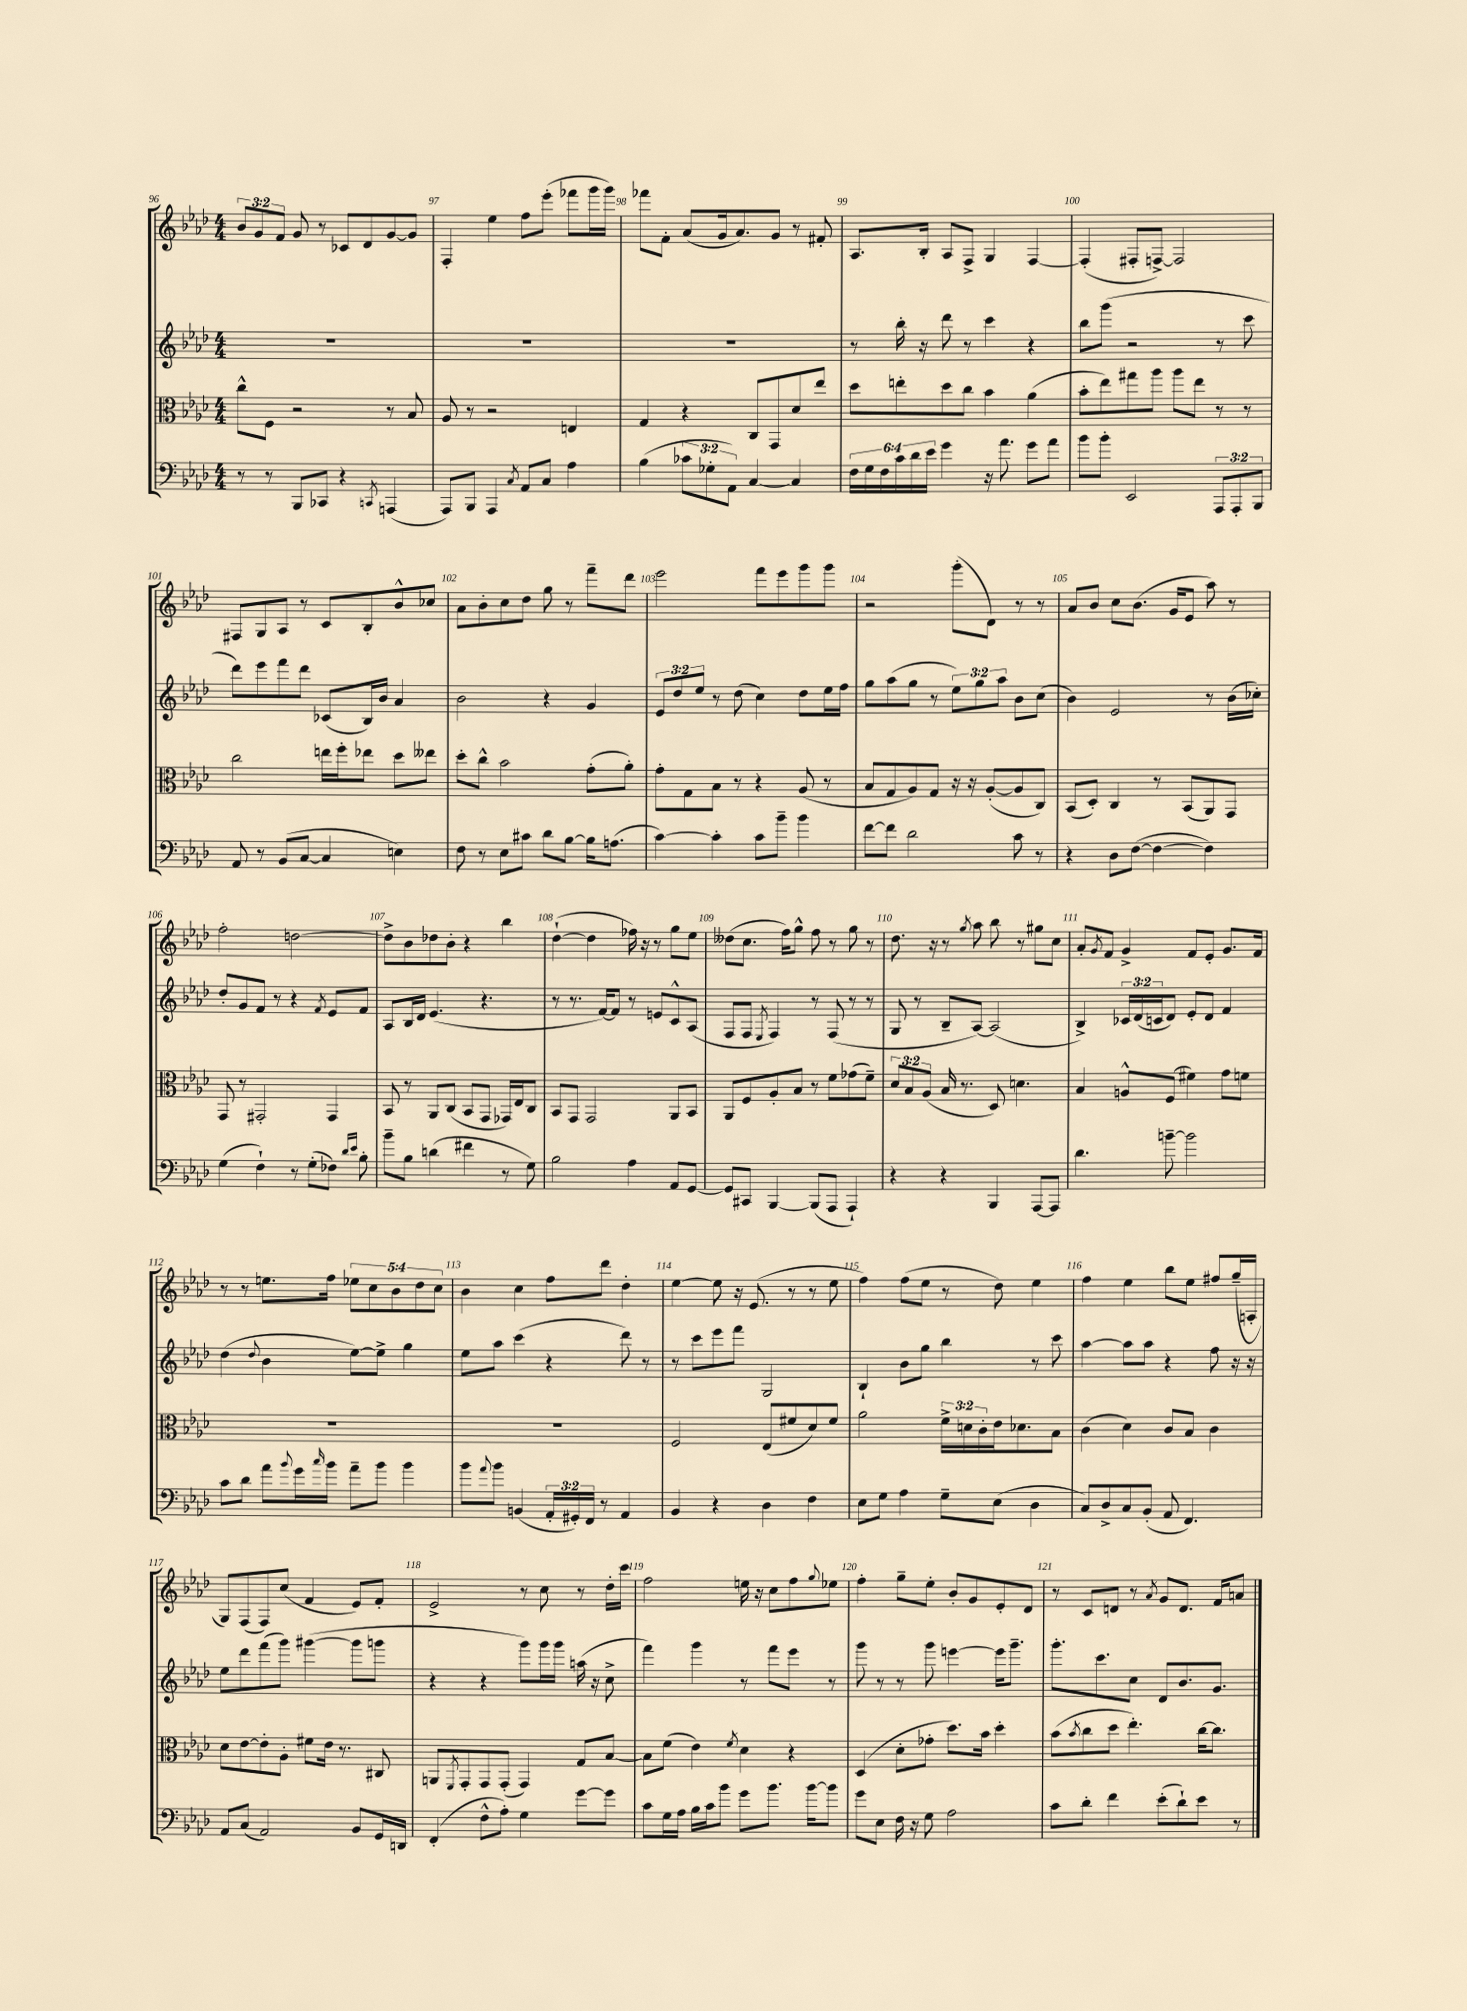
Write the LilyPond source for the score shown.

<<
\new StaffGroup <<
\new Staff = "s0" {
    \clef treble \key aes \major \numericTimeSignature \time 4/4 \override Staff.TupletNumber.text = #tuplet-number::calc-fraction-text
    \tuplet 3/2 { bes'8 g'8 f'8 } g'8 r8 ces'8 des'8 g'8~ g'8 |
    f4-. ees''4 f''8 ees'''8-.( fes'''8 g'''16 g'''16) |
    fes'''8 f'8-. aes'8( g'16 aes'8.) g'8 r8 fis'8-. |
    aes8. bes16-. aes8 f8-> g4 f4~ |
    f4-.( fis8-. f8~->) f2 |
    fis8 g8 aes8 r8 c'8 bes8-. bes'8-^ ces''8 |
    aes'8 bes'8-. c''8 des''8 g''8 r8 f'''8-- des'''8 |
    ees'''2 f'''8 ees'''8 g'''8 g'''8 |
    r2 g'''8-.( des'8) r8 r8 |
    aes'8 bes'8 c''8 bes'8.( g'16 ees'8 aes''8) r8 |
    f''2-. d''2~ |
    d''8-> bes'8 des''8 bes'8-. r4 bes''4 |
    des''4~-!( des''4 fes''16) r16 r8 g''8 ees''8 |
    deses''8( c''8. f''16) g''8-^ f''8 r8 g''8 r8 |
    des''8. r16 r8 \acciaccatura { g''8 } aes''8 bes''8 r8 gis''8 c''8 |
    aes'8-. \acciaccatura { g'8 } f'8 g'4-> f'8 ees'8-. g'8. f'16 |
    r8 r8 e''8. f''16 \tuplet 5/4 { ees''8 c''8 bes'8 des''8 c''8 } |
    bes'4 c''4 f''8 des'''8 des''4-. |
    ees''4~ ees''8 r16 ees'8.( r8 r8 ees''8 |
    f''4) f''8( ees''8 r8 des''8) ees''4 |
    f''4 ees''4 bes''8 ees''8 fis''8 g''16--( a16-. |
    g8) f8( f8) c''8( f'4 ees'8) f'8-. |
    ees'2-> r8 c''8 r8 des''16-. c'''16 |
    f''2 e''16 r16 c''8 f''8 \appoggiatura { g''8 } ees''8 |
    f''4-. g''8-- ees''8-. bes'8-. g'8 ees'8-. des'8 |
    r8 c'8 d'8 r8 \acciaccatura { aes'8 } g'8 d'8. f'16 a'8 \bar "|." |
}
\new Staff = "s1" {
    \clef treble \key aes \major \numericTimeSignature \time 4/4 \override Staff.TupletNumber.text = #tuplet-number::calc-fraction-text
    R1 |
    R1 |
    R1 |
    r8 bes''16-. r16 des'''8 r8 c'''4 r4 |
    bes''8 g'''8( r2 r8 c'''8 |
    des'''8) ees'''8 f'''8 des'''8 ces'8( bes16) bes'16 aes'4 |
    bes'2 r4 g'4 |
    \tuplet 3/2 { ees'8 des''8 ees''8 } r8 des''8( c''4) des''8 ees''16 f''16 |
    g''8 aes''8( g''8 r8 \tuplet 3/2 { ees''8) g''8 aes''8 } bes'8 c''8( |
    bes'4) ees'2 r8 bes'16( ces''16-.) |
    des''8-. g'8 f'8 r8 r4 \acciaccatura { f'8 } ees'8 f'8 |
    aes8 bes16 des'16 ees'4.( r4. |
    r8 r8. f'16~) f'8 r8 e'8 c'8-^ aes8( |
    f8 f8 \acciaccatura { ees8 } f4) r8 f8( r8 r8 |
    g8 r8 bes8-- aes8~) aes2( |
    bes4->) \tuplet 3/2 { ces'16 des'16( c'16 } des'8) ees'8-. des'8 f'4 |
    des''4( \appoggiatura { des''8 } bes'4 ees''8~) ees''8-> g''4 |
    ees''8 aes''8 c'''4( r4 des'''8) r8 |
    r8 c'''8 ees'''8 f'''8 g2 |
    bes4-! bes'8 g''8 bes''4 r8 c'''8 |
    aes''4~ aes''8 aes''8 r4 f''8 r16 r16 |
    ees''8 des'''8 f'''8( g'''8) gis'''4~( gis'''8 g'''8 |
    r4 r4 g'''8) g'''16 g'''16 a''16( r16 c''8-> |
    f'''4) g'''4 r8 f'''8 ees'''8 r8 |
    g'''8 r8 r8 g'''8 e'''4~ e'''16 g'''8.-- |
    g'''8.-. c'''8. c''8 des'8 bes'8. g'8. \bar "|." |
}
\new Staff = "s2" {
    \clef alto \key aes \major \numericTimeSignature \time 4/4 \override Staff.TupletNumber.text = #tuplet-number::calc-fraction-text
    c''8-^ f8 r2 r8 bes8 |
    aes8 r8 r2 e4 |
    g4 r4 c8 g,8 des'8 ees''8 |
    des''8 e''8-. des''8 c''8 bes'4 aes'4( |
    bes'8-. ees''8) gis''8 aes''8 aes''8 ees''8 r8 r8 |
    c''2 e''16 f''16-. ees''8 des''8 eeses''8 |
    des''8-. c''8-^ bes'2 g'8-.( aes'8-.) |
    g'8-. g8 bes8 r8 r4 aes8( r8 |
    bes8 g8 aes8) g8 r16 r16 aes8~-.( aes8 c8) |
    bes,8( des8-.) c4 r8 bes,8( aes,8) g,8 |
    g,8 r8 gis,2-. gis,4 |
    bes,8 r8 aes,8 c8( bes,8 g,8 ges,16) ees16 c8 |
    bes,8 g,8 g,2 aes,8 bes,8 |
    aes,8 f8 aes8-. bes8 r8 f'8 ges'8( f'8--) |
    \tuplet 3/2 { des'8 bes8 aes8( } bes16 r8. des8) d'4. |
    bes4 a8-^ f8( fis'4) g'8 f'8 |
    R1 |
    R1 |
    f2 ees8( fis'8 des'8) fis'8 |
    aes'2 \tuplet 3/2 { f'16-> d'16 c'16-. } ees'16 des'8. bes8 |
    c'4( des'4) c'8 bes8 c'4 |
    des'8 ees'8~ ees'8-. aes8-. fis'8 ees'16 r8. cis8 |
    a,8 \acciaccatura { f,8 } g,8-. g,8 g,8-.( g,4) g8 bes8~ |
    bes8 f'8( ees'4) \acciaccatura { f'8 } des'4 r4 |
    des4( des'8-. ges'8-. des''8.) bes'16 des''4-. |
    bes'8( \acciaccatura { bes'8 } c''8 des''8 ees''4.-.) c''16~ c''8. \bar "|." |
}
\new Staff = "s3" {
    \clef bass \key aes \major \numericTimeSignature \time 4/4 \override Staff.TupletNumber.text = #tuplet-number::calc-fraction-text
    r8 r8 bes,,8 ces,8 r4 \acciaccatura { c,8 } a,,4( |
    aes,,8) bes,,8 aes,,4 \acciaccatura { c8 } aes,8 c8 aes4 |
    bes4( \tuplet 3/2 { ces'8 ges8-. aes,8) } c4~ c4 |
    \tuplet 6/4 { f16 g16 f16 c'16 des'16 ees'16 } g'4 r16 aes'8. g'8 aes'8 |
    bes'8 bes'8-. ees,2 \tuplet 3/2 { aes,,8 aes,,8-. bes,,8 } |
    aes,8 r8 bes,8( c8~ c4 e4) |
    f8 r8 ees8 cis'8 des'8 bes8~ bes16 a8.( |
    c'4~) c'4-. c'8 bes'8-- bes'4 |
    f'8~ f'8 des'2 c'8 r8 |
    r4 des8 f8~( f4~ f4) |
    g4( f4-!) r8 g8-.( fes8) \grace { des'16 ees'16 } bes8-. |
    bes'8-- bes8 d'4( fis'4 r8 g8) |
    bes2 aes4 aes,8 g,8~ |
    g,8 cis,8 bes,,4~ bes,,8( aes,,8 aes,,4-!) |
    r4 r4 bes,,4 aes,,8~ aes,,8 |
    des'4. b'8~-- b'2 |
    c'8 des'8 aes'8 \appoggiatura { bes'8 } g'16 \grace { c''16 } bes'16 aes'8-- bes'8 bes'4 |
    bes'8 \appoggiatura { aes'8 } bes'8 b,4( \tuplet 3/2 { aes,16-. gis,16-.) f,16 } r8 aes,4 |
    bes,4 r4 des4 f4 |
    ees8 g8 aes4 g8-- ees8( des4 |
    c8) des8-> c8 bes,8-.( aes,8 f,4.) |
    aes,8 c8( aes,2) bes,8 g,16 d,16 |
    f,4-.( f8-^ aes8-.) g4 g'8~ g'8 |
    c'8 g16 aes16 bes16 c'16 bes'8 g'8 bes'8. bes'16~ bes'8 |
    g'8 ees8 f16 r16 g8 aes2 |
    c'8 des'8-. f'4 ees'8-.( des'8-!) ees'8 r8 \bar "|." |
}
>>
>>
\layout { \context { \Score currentBarNumber = #96 \override BarNumber.break-visibility = ##(#f #t #t) barNumberVisibility = #all-bar-numbers-visible } }
